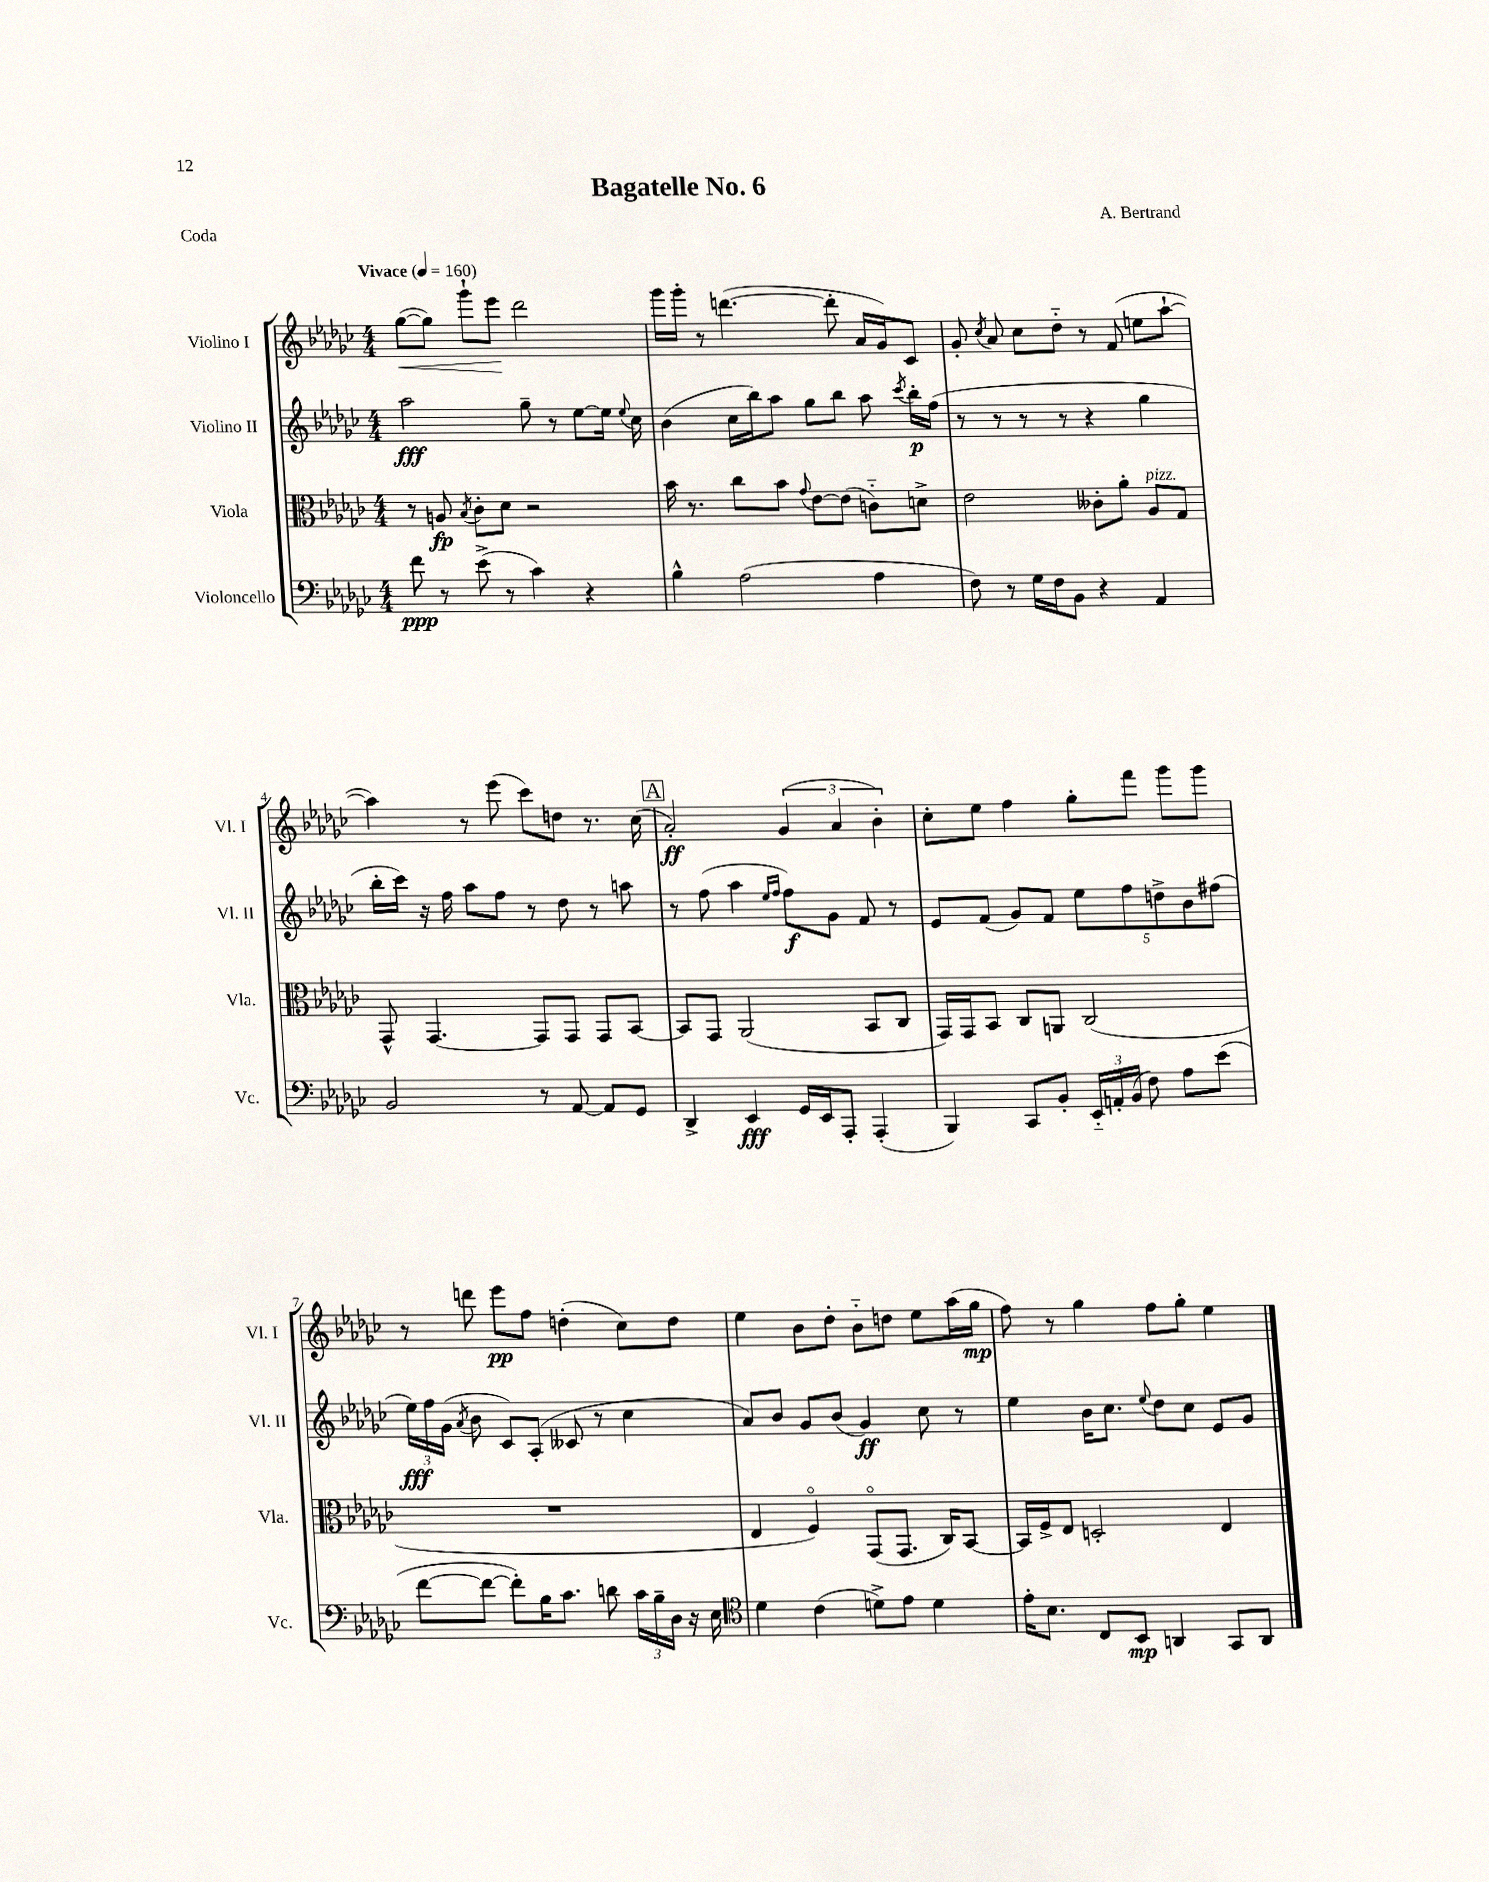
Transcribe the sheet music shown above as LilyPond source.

\header { title = "Bagatelle No. 6" composer = "A. Bertrand" piece = "Coda" }
<<
\new StaffGroup <<
\new Staff = "s0" \with { instrumentName = "Violino I" shortInstrumentName = "Vl. I" } {
    \clef treble \key ges \major \numericTimeSignature \time 4/4 \tempo "Vivace" 4 = 160
    \autoBeamOff ges''8[~\<( ges''8]) ges'''8[-! ees'''8]\! des'''2 |
    ges'''16[ ges'''16]-. r8 d'''4.~( d'''8-. aes'16[ ges'16) ces'8] |
    ges'8-. \acciaccatura { ces''8 } aes'8 ces''8[ des''8]-_ r8 f'8( e''8[ aes''8]~-! |
    aes''4) r8 ees'''8( ces'''8[) d''8] r8. ces''16( |
    \mark \markup { \box "A" } aes'2-.\ff) \tuplet 3/2 { ges'4( aes'4 bes'4-.) } |
    ces''8[-. ees''8] f''4 ges''8[-. f'''8] ges'''8[ ges'''8] |
    r8 d'''8 ees'''8[\pp f''8] d''4-.( ces''8[) d''8] |
    ees''4 bes'8[ des''8]-. bes'8[-_ d''8] ees''8[ aes''16( ges''16]\mp |
    f''8) r8 ges''4 f''8[ ges''8]-. ees''4 \bar "|." |
}
\new Staff = "s1" \with { instrumentName = "Violino II" shortInstrumentName = "Vl. II" } {
    \clef treble \key ges \major \numericTimeSignature \time 4/4
    \autoBeamOff aes''2\fff ges''8-- r8 ees''8[~ ees''16] \appoggiatura { ees''8 } ces''16 |
    bes'4( ces''16[ bes''16) aes''8] ges''8[ bes''8] aes''8 \acciaccatura { ces'''8 } bes''16[-.\p f''16]( |
    r8 r8 r8 r8 r4 ges''4 |
    bes''16[-. ces'''16]) r16 f''16 aes''8[ f''8] r8 des''8 r8 a''8 |
    \mark \markup { \box "A" } r8 f''8( aes''4 \grace { ees''16[ f''16] } f''8[\f) ges'8] f'8 r8 |
    ees'8[ f'8]( ges'8[) f'8] \tuplet 5/4 { ees''8[ f''8 d''8-> bes'8 fis''8]( } |
    \tuplet 3/2 { ees''16[\fff) f''16 ges'16]( } \acciaccatura { aes'8 } bes'8 ces'8[) aes8]-.( ceses'8 r8 ces''4 |
    aes'8[) bes'8] ges'8[ bes'8]( ges'4\ff) ces''8 r8 |
    ees''4 bes'16[ ces''8.] \appoggiatura { ees''8 } des''8[ ces''8] ees'8[ ges'8] \bar "|." |
}
\new Staff = "s2" \with { instrumentName = "Viola" shortInstrumentName = "Vla." } {
    \clef alto \key ges \major \numericTimeSignature \time 4/4
    \autoBeamOff r8 a8\fp \acciaccatura { bes8 } ces'8[-. des'8] r2 |
    bes'16 r8. ces''8[ bes'8] \appoggiatura { ges'8 } ees'8[~ ees'8]( c'8[-_) d'8]-> |
    ees'2 ceses'8[-. aes'8]-. aes8[^\markup { \italic "pizz." } ges8] |
    ges,8-^ ges,4.~ ges,8[ ges,8] ges,8[ bes,8]~ |
    \mark \markup { \box "A" } bes,8[ ges,8] aes,2( bes,8[ ces8] |
    ges,16[) ges,16 bes,8] ces8[ a,8] ces2( |
    R1 |
    ees4 f4\flageolet) ges,8[\flageolet( ges,8.] ces16[) bes,8]~ |
    bes,16[ f16-> ees8] d2-. ees4 \bar "|." |
}
\new Staff = "s3" \with { instrumentName = "Violoncello" shortInstrumentName = "Vc." } {
    \clef bass \key ges \major \numericTimeSignature \time 4/4
    \autoBeamOff f'8\ppp r8 ees'8->( r8 ces'4) r4 |
    bes4-^ aes2( aes4 |
    f8) r8 ges16[ f16 bes,8] r4 aes,4 |
    bes,2 r8 aes,8~ aes,8[ ges,8] |
    \mark \markup { \box "A" } des,4-> ees,4\fff ges,16[ ees,16 aes,,8]-. aes,,4-.( |
    bes,,4) ces,8[ bes,8]-. \tuplet 3/2 { ees,16[-_ a,16-. bes,16]( } f8) aes8[ ees'8]( |
    f'8[~ f'8]~ f'8[-.) bes16 ces'8.] d'8 \tuplet 3/2 { ces'16[ bes16-- des16] } r16 ees16 |
    \clef tenor des'4 ces'4( d'8[->) ees'8] d'4 |
    ees'16[-. bes8.] ces8[ bes,8]\mp a,4 ges,8[ a,8] \bar "|." |
}
>>
>>
